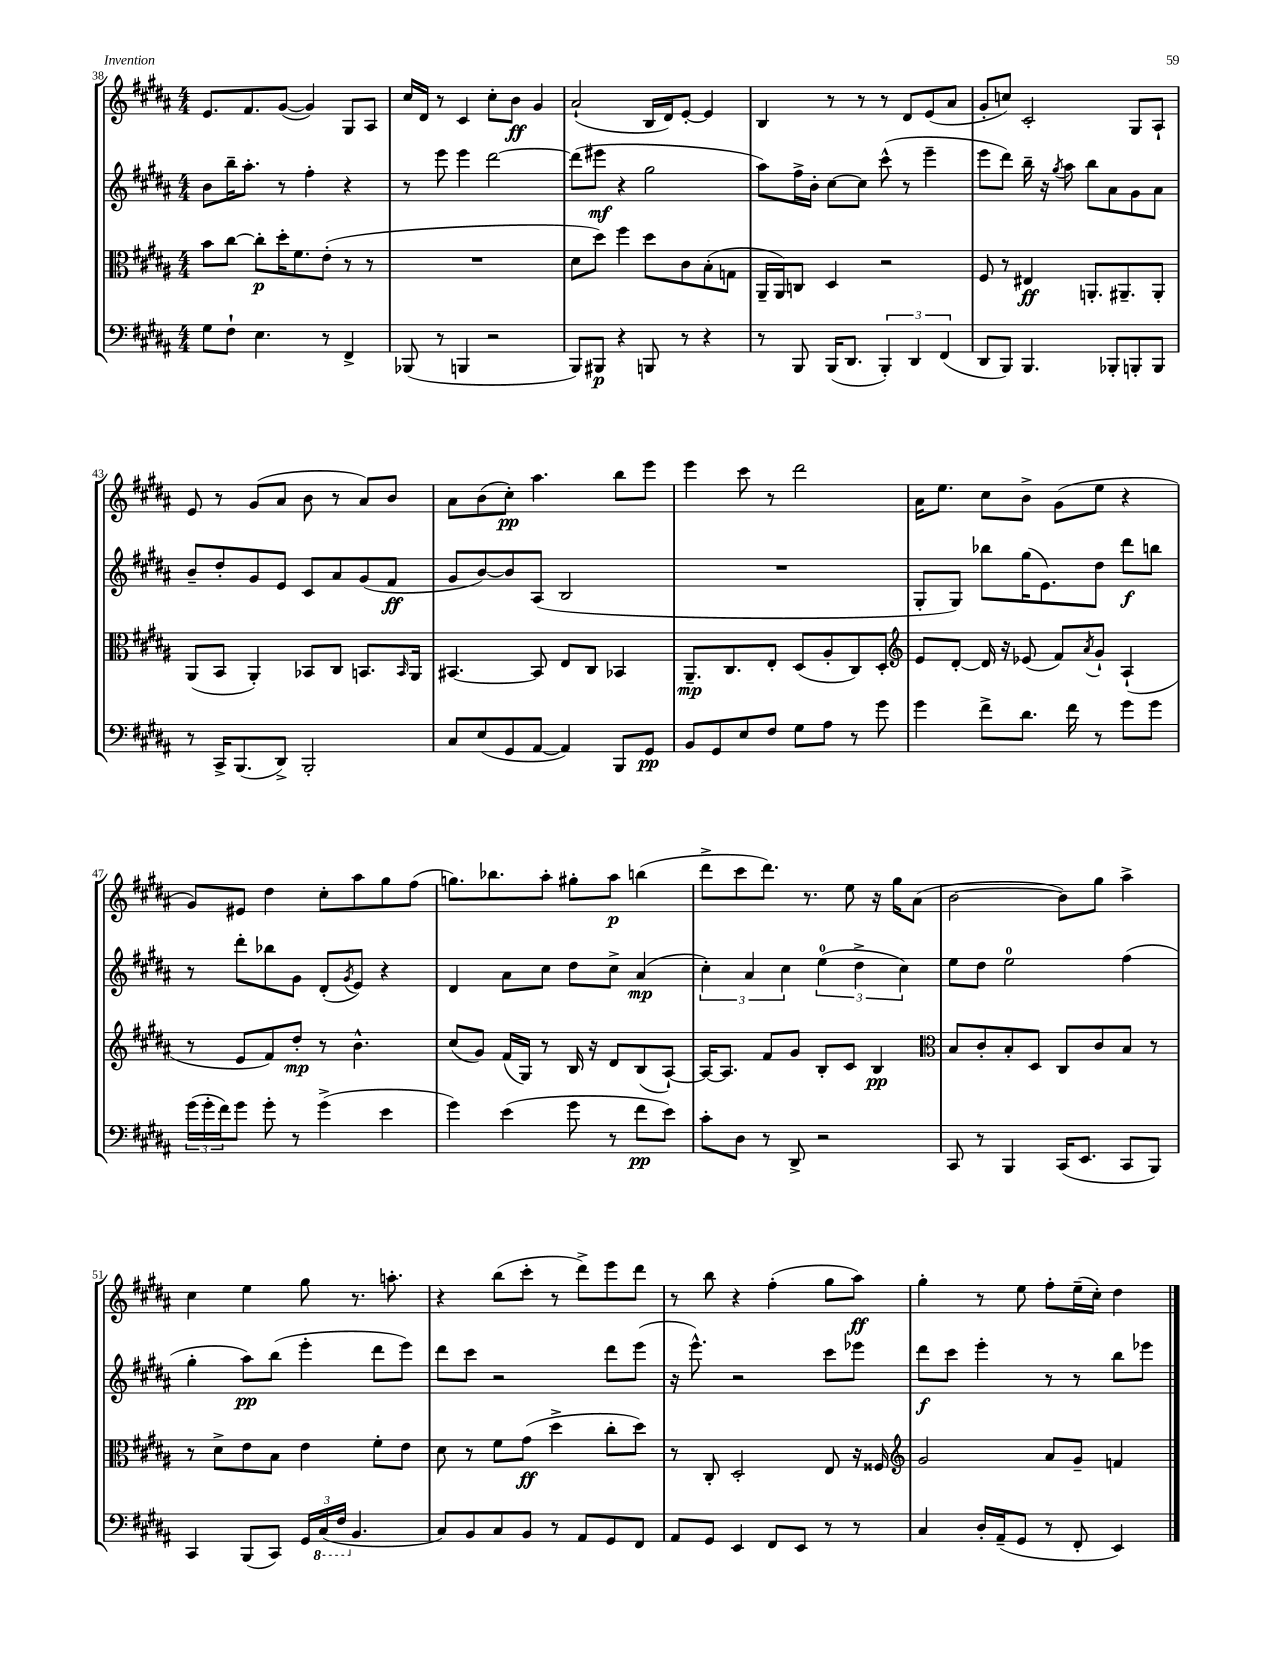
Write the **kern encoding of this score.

**kern	**dynam	**kern	**dynam	**kern	**dynam	**kern	**dynam
*part4	*part4	*part3	*part3	*part2	*part2	*part1	*part1
*staff4	*staff4	*staff3	*staff3	*staff2	*staff2	*staff1	*staff1
*clefF4	*	*clefC3	*	*clefG2	*	*clefG2	*
*k[f#c#g#d#a#]	*	*k[f#c#g#d#a#]	*	*k[f#c#g#d#a#]	*	*k[f#c#g#d#a#]	*
*M4/4	*	*M4/4	*	*M4/4	*	*M4/4	*
=38	=38	=38	=38	=38	=38	=38	=38
8G#\L	.	8b\L	.	8b\L	.	8.e/L	.
8F#`\J	.	[8cc#\J	.	16bb~\K	.	.	.
.	.	.	.	8.aa#'\J	.	8.f#/	.
4.E\	.	8cc#'\L]	p	.	.	.	.
.	.	16dd#'\K	.	8r	.	([8g#/J	.
.	.	8.f#\	.	.	.	.	.
.	.	.	.	4ff#'\	.	4g#/])	.
8r	.	(8e'\J	.	.	.	.	.
4FF#^/	.	8r	.	4r	.	8G#/L	.
.	.	8r	.	.	.	8A#/J	.
=39	=39	=39	=39	=39	=39	=39	=39
(8BBB-X/	.	1r	.	8r	.	16cc#/LL	.
.	.	.	.	.	.	16d#/JJ	.
8r	.	.	.	8eee\	.	8r	.
4BBBn/	.	.	.	4eee\	.	4c#/	.
2r	.	.	.	[2ddd#\	.	8cc#'\L	.
.	.	.	.	.	.	8b\J	ff
.	.	.	.	.	.	4g#/	.
=40	=40	=40	=40	=40	=40	=40	=40
8BBB/L)	.	8d#\L	.	(8ddd#\L]	.	(2a#`/	.
8BBB#X/J	p	8dd#\J)	.	8eee#X\J	mf	.	.
4r	.	4ff#\	.	4r	.	.	.
8BBBn/	.	8dd#\L	.	2gg#\	.	16B/LL	.
.	.	.	.	.	.	16d#/J)	.
8r	.	8c#\	.	.	.	[8e'/J	.
4r	.	(8B'\	.	.	.	4e/]	.
.	.	8Gn\J	.	.	.	.	.
=41	=41	=41	=41	=41	=41	=41	=41
8r	.	16AA#~/LL	.	8aa#\L)	.	4B/	.
.	.	16AA#/J)	.	.	.	.	.
8BBB/	.	8Cn/J	.	16ff#^\L	.	.	.
.	.	.	.	16b'\JJ	.	.	.
(16BBB/KL	.	4D#/	.	[8cc#\L	.	8r	.
8.DD#/J	.	.	.	.	.	.	.
.	.	.	.	8cc#\J]	.	8r	.
6BBB'/)	.	2r	.	(8ccc#^^\	.	8r	.
.	.	.	.	8r	.	8d#/L	.
6DD#/	.	.	.	.	.	.	.
.	.	.	.	4eee~\	.	(8e/	.
(6FF#/	.	.	.	.	.	.	.
.	.	.	.	.	.	8a#/J	.
=42	=42	=42	=42	=42	=42	=42	=42
8DD#/L	.	8F#/	.	8eee\L	.	8g#'/L	.
8BBB/J)	.	8r	.	8ddd#\J)	.	8ccn/J)	.
4.BBB/	.	4E#X/	ff	16bb~\	.	2c#'/	.
.	.	.	.	16r	.	.	.
.	.	.	.	8qgg#/	.	.	.
.	.	.	.	8aa#\	.	.	.
.	.	8.AAn'/L	.	8bb\L	.	.	.
8BBB-X'/L	.	.	.	8a#\	.	.	.
.	.	8.AA#X~/	.	.	.	.	.
8BBBn'/	.	.	.	8g#\	.	8G#/L	.
8BBB/J	.	8AA#'/J	.	8a#\J	.	8A#`/J	.
!!LO:LB:g=z
=43	=43	=43	=43	=43	=43	=43	=43
8r	.	(8AA#/L	.	8b~/L	.	8e/	.
16CC#^/KL	.	8BB/J	.	8dd#'/	.	8r	.
(8.BBB/	.	.	.	.	.	.	.
.	.	4AA#'/)	.	8g#/	.	(8g#/L	.
8DD#^/J)	.	.	.	8e/J	.	8a#/J	.
2BBB'/	.	8BB-X/L	.	8c#/L	.	8b\	.
.	.	8C#/J	.	8a#/	.	8r	.
.	.	8.BBn/L	.	(8g#/	.	8a#/L)	.
.	.	.	.	8f#/J	ff	8b/J	.
.	.	16qqBB/	.	.	.	.	.
.	.	16AA#/Jk	.	.	.	.	.
=44	=44	=44	=44	=44	=44	=44	=44
8C#/L	.	[4.BB#X/	.	8g#/L	.	8a#\L	.
(8E/	.	.	.	[8b/)	.	(8b\	.
8GG#/	.	.	.	8b/]	.	8cc#'\J)	pp
[8AA#/J	.	8BB#/]	.	(8A#/J	.	4.aa#\	.
4AA#/])	.	8E/L	.	2B/	.	.	.
.	.	8C#/J	.	.	.	.	.
8BBB/L	.	4BB-X/	.	.	.	8bb\L	.
8GG#/J	pp	.	.	.	.	8eee\J	.
=45	=45	=45	=45	=45	=45	=45	=45
8BB/L	.	8.AA#~/L	mp	1r	.	4eee\	.
8GG#/	.	.	.	.	.	.	.
.	.	8.C#/	.	.	.	.	.
8E/	.	.	.	.	.	8ccc#\	.
8F#/J	.	8E'/J	.	.	.	8r	.
8G#\L	.	(8D#/L	.	.	.	2ddd#\	.
8A#\J	.	8A#'/	.	.	.	.	.
8r	.	8C#/)	.	.	.	.	.
8g#\	.	8D#'/J	.	.	.	.	.
=46	=46	=46	=46	=46	=46	=46	=46
*	*	*clefG2	*	*	*	*	*
4g#\	.	8e/L	.	8G#'/L	.	16a#\KL	.
.	.	.	.	.	.	8.ee\J	.
.	.	[8d#'/J	.	8G#/J)	.	.	.
8f#^\L	.	16d#/]	.	8bb-X\L	.	8cc#\L	.
.	.	16r	.	.	.	.	.
8.d#\J	.	(8e-X/	.	(16gg#\K	.	8b^\J	.
.	.	.	.	8.e\)	.	.	.
.	.	8f#/L)	.	.	.	(8g#\L	.
16f#\	.	.	.	.	.	.	.
.	.	8qa#/	.	.	.	.	.
8r	.	8g#`/J	.	8dd#\J	.	8ee\J	.
8g#\L	.	(4A#`/	.	8ddd#\L	f	4r	.
8g#\J	.	.	.	8bbn\J	.	.	.
!!LO:LB:g=z
=47	=47	=47	=47	=47	=47	=47	=47
(24g#\LL	.	8r	.	8r	.	8g#/L)	.
24g#'\	.	.	.	.	.	.	.
24f#\J)	.	.	.	.	.	.	.
8g#\J	.	8e/L	.	8ddd#'\L	.	8e#X/J	.
8g#'\	.	8f#/)	.	8bb-X\	.	4dd#\	.
8r	.	8dd#'/J	mp	8g#\J	.	.	.
(4g#^\	.	8r	.	(8d#'/L	.	8cc#'\L	.
.	.	.	.	8qg#/	.	.	.
.	.	4.b^^\	.	8e/J)	.	8aa#\	.
4e\	.	.	.	4r	.	8gg#\	.
.	.	.	.	.	.	(8ff#\J	.
=48	=48	=48	=48	=48	=48	=48	=48
4g#\)	.	(8cc#/L	.	4d#/	.	8.ggn\L)	.
.	.	8g#/J)	.	.	.	.	.
.	.	.	.	.	.	8.bb-X\	.
(4e\	.	(16f#/LL	.	8a#\L	.	.	.
.	.	16G#/JJ)	.	.	.	.	.
.	.	8r	.	8cc#\J	.	8aa#'\J	.
8g#\	.	16B/	.	8dd#\L	.	8gg#X'\L	.
.	.	16r	.	.	.	.	.
8r	.	8d#/L	.	8cc#^\J	.	8aa#\J	p
8f#\L	pp	(8B/	.	(4a#/	mp	(4bbn\	.
8e\J)	.	[8A#`/J)	.	.	.	.	.
=49	=49	=49	=49	=49	=49	=49	=49
8c#'\L	.	16A#/KL_	.	6cc#'\)	.	8ddd#^\L	.
.	.	8.A#/J]	.	.	.	.	.
8D#\J	.	.	.	.	.	8ccc#\	.
.	.	.	.	6a#/	.	.	.
8r	.	8f#/L	.	.	.	8.ddd#\J)	.
.	.	.	.	6cc#\	.	.	.
8DD#^/	.	8g#/J	.	.	.	.	.
.	.	.	.	.	.	8.r	.
2r	.	8B'/L	.	(6ee\	.	.	.
.	.	8c#/J	.	.	.	8ee\	.
.	.	.	.	6dd#^\	.	.	.
.	.	4B/	pp	.	.	16r	.
.	.	.	.	.	.	16gg#\KL	.
.	.	.	.	6cc#\)	.	.	.
.	.	.	.	.	.	(8a#\J	.
=50	=50	=50	=50	=50	=50	=50	=50
*	*	*clefC3	*	*	*	*	*
8CC#/	.	8B/L	.	8ee\L	.	[2b\	.
8r	.	8c#'/	.	8dd#\J	.	.	.
4BBB/	.	8B'/	.	2ee\	.	.	.
.	.	8D#/J	.	.	.	.	.
(16CC#/KL	.	8C#/L	.	.	.	8b\L])	.
8.EE/J	.	.	.	.	.	.	.
.	.	8c#/	.	.	.	8gg#\J	.
8CC#/L	.	8B/J	.	(4ff#\	.	4aa#^\	.
8BBB/J)	.	8r	.	.	.	.	.
!!LO:LB:g=z
=51	=51	=51	=51	=51	=51	=51	=51
4CC#/	.	8r	.	4gg#'\	.	4cc#\	.
.	.	8d#^\L	.	.	.	.	.
(8BBB/L	.	8e\	.	8aa#\L)	pp	4ee\	.
8CC#/J)	.	8B\J	.	(8bb\J	.	.	.
24GG#/LL	.	4e\	.	4eee'\	.	8gg#\	.
*8ba	*	*	*	*	*	*	*
(24CC#/	.	.	.	.	.	.	.
24FF#/JJ	.	.	.	.	.	.	.
*X8ba	*	*	*	*	*	*	*
4.BB/	.	.	.	.	.	8.r	.
.	.	8f#'\L	.	8ddd#\L	.	.	.
.	.	.	.	.	.	8.aan'\	.
.	.	8e\J	.	8eee\J)	.	.	.
=52	=52	=52	=52	=52	=52	=52	=52
8C#/L)	.	8d#\	.	8ddd#\L	.	4r	.
8BB/	.	8r	.	8ccc#\J	.	.	.
8C#/	.	8f#\L	.	2r	.	(8bb\L	.
8BB/J	.	(8g#\J	ff	.	.	8ccc#'\J	.
8r	.	4dd#^\	.	.	.	8r	.
8AA#/L	.	.	.	.	.	8ddd#^\L)	.
8GG#/	.	8cc#'\L	.	8ddd#\L	.	8eee\	.
8FF#/J	.	8dd#\J)	.	(8eee\J	.	8ddd#\J	.
=53	=53	=53	=53	=53	=53	=53	=53
8AA#/L	.	8r	.	16r	.	8r	.
.	.	.	.	8.eee^^\)	.	.	.
8GG#/J	.	8C#'/	.	.	.	8bb\	.
4EE/	.	2D#'/	.	2r	.	4r	.
8FF#/L	.	.	.	.	.	(4ff#'\	.
8EE/J	.	.	.	.	.	.	.
8r	.	8E/	.	8ccc#\L	.	8gg#\L	.
8r	.	16r	.	8eee-X\J	.	8aa#\J)	ff
.	.	16F##X/	.	.	.	.	.
=54	=54	=54	=54	=54	=54	=54	=54
*	*	*clefG2	*	*	*	*	*
4C#/	.	2g#/	.	8ddd#\L	f	4gg#'\	.
.	.	.	.	8ccc#\J	.	.	.
16D#'/LL	.	.	.	4eee'\	.	8r	.
(16AA#~/J	.	.	.	.	.	.	.
8GG#/J	.	.	.	.	.	8ee\	.
8r	.	8a#/L	.	8r	.	8ff#'\L	.
8FF#'/	.	8g#~/J	.	8r	.	(16ee~\L	.
.	.	.	.	.	.	16cc#'\JJ)	.
4EE/)	.	4fn/	.	8bb\L	.	4dd#\	.
.	.	.	.	8eee-X\J	.	.	.
==	==	==	==	==	==	==	==
*-	*-	*-	*-	*-	*-	*-	*-
